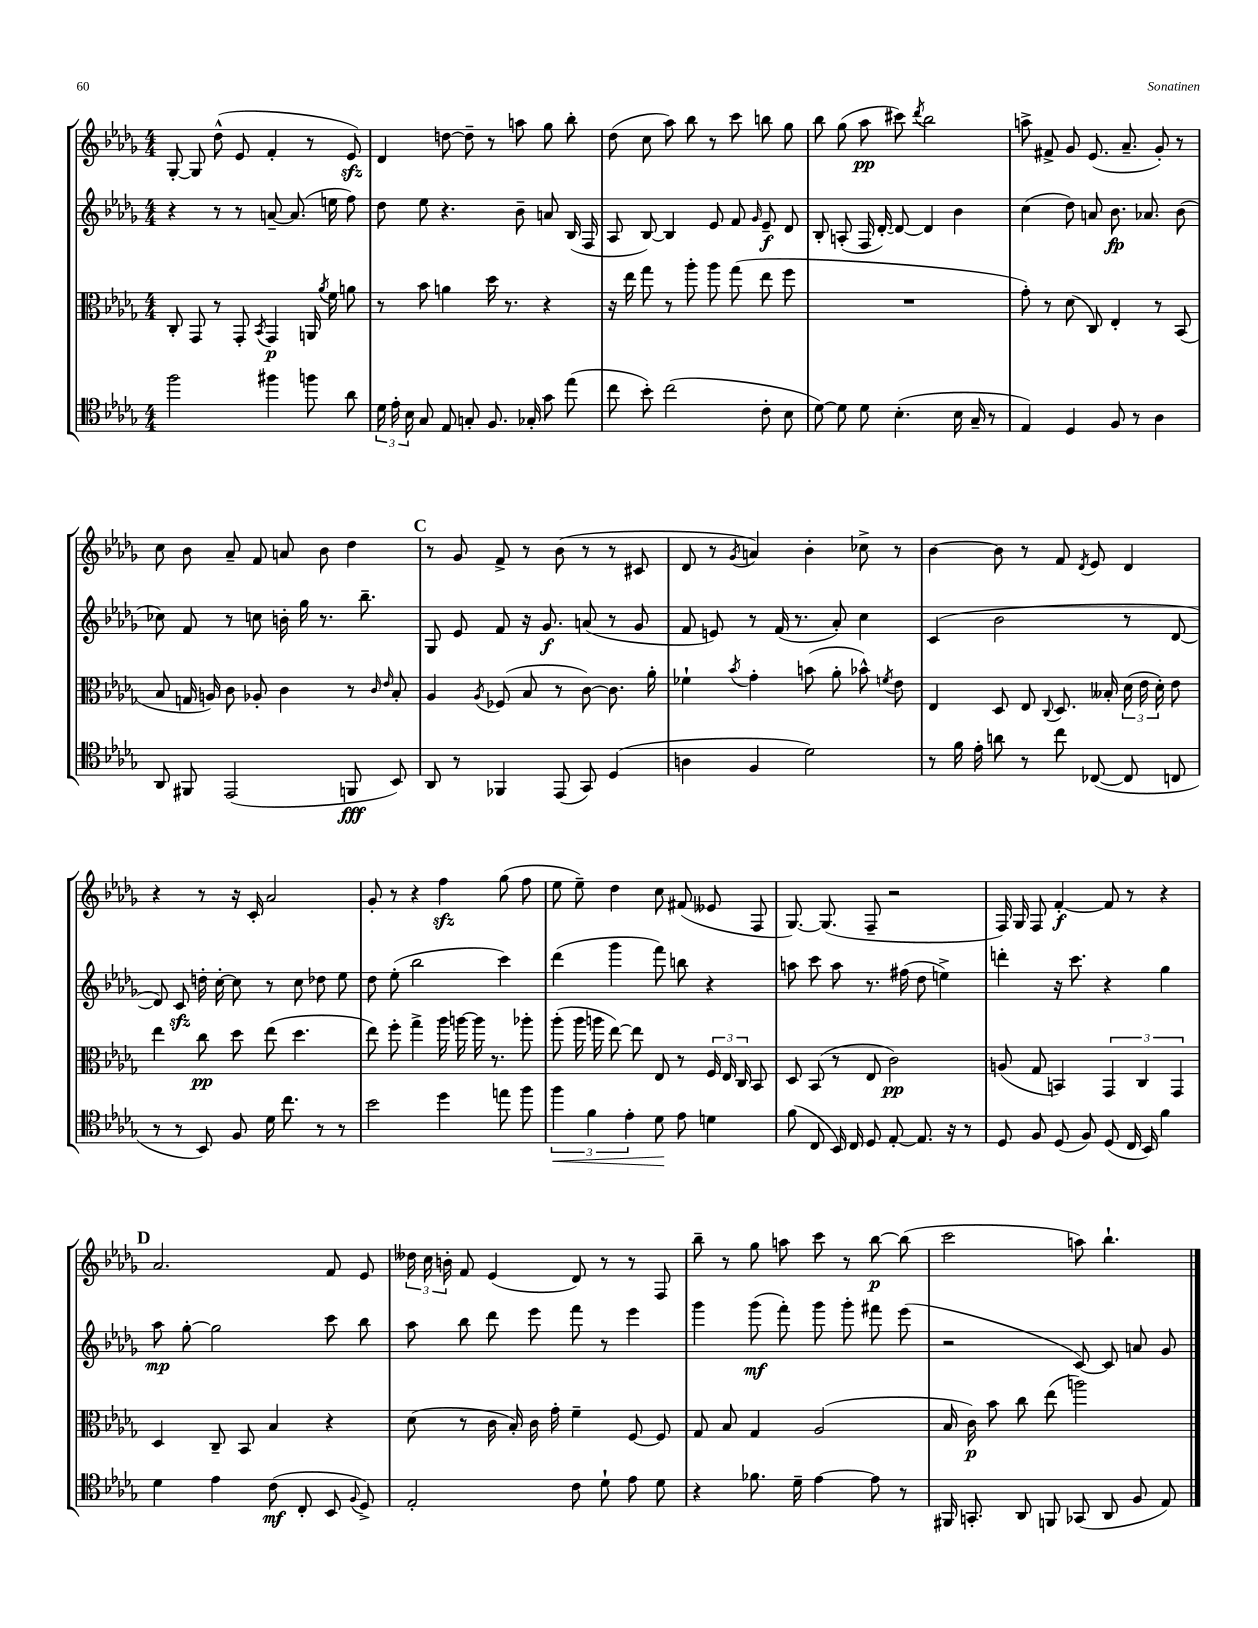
<<
\new StaffGroup <<
\new Staff = "s0" {
    \clef treble \key des \major \numericTimeSignature \time 4/4
    \autoBeamOff ges8~-. ges8 des''8-^( ees'8 f'4-. r8 ees'8\sfz) |
    des'4 d''8~ d''8-- r8 a''8 ges''8 bes''8-. |
    des''8( c''8 aes''8) bes''8 r8 c'''8 b''8 ges''8 |
    bes''8 ges''8( aes''8\pp cis'''8) \acciaccatura { des'''8 } bes''2 |
    a''8-> fis'8-> ges'8 ees'8.( aes'8.-- ges'8-.) r8 |
    c''8 bes'8 aes'8-- f'8 a'8 bes'8 des''4 |
    \mark \markup { \bold "C" } r8 ges'8 f'8-> r8 bes'8( r8 r8 cis'8 |
    des'8 r8 \acciaccatura { ges'8 } a'4) bes'4-. ces''8-> r8 |
    bes'4~ bes'8 r8 f'8 \acciaccatura { des'8 } ees'8 des'4 |
    r4 r8 r16 c'16-. aes'2 |
    ges'8-. r8 r4 f''4\sfz ges''8( f''8 |
    ees''8 ees''8--) des''4 c''8 fis'8( eeses'8 f8 |
    ges8.~) ges8.( f8-- r2 |
    f16) ges16 f8 f'4~-.\f f'8 r8 r4 |
    \mark \markup { \bold "D" } aes'2. f'8 ees'8 |
    \tuplet 3/2 { deses''16 c''16 b'16-. } f'8 ees'4( des'8) r8 r8 f8 |
    bes''8-- r8 ges''8 a''8 c'''8 r8 bes''8~\p bes''8( |
    c'''2 a''8) bes''4.-! \bar "|." |
}
\new Staff = "s1" {
    \clef treble \key des \major \numericTimeSignature \time 4/4
    \autoBeamOff r4 r8 r8 a'8~-- a'8.( e''16 f''8) |
    des''8 ees''8 r4. bes'8-- a'8 bes16( f16 |
    aes8 bes8~) bes4 ees'8 f'8 \grace { ges'16 } ees'8--\f des'8 |
    bes8-. a8-.( f16 des'16~-.) des'8~ des'4 bes'4 |
    c''4( des''8) a'8 bes'8.\fp aes'8. bes'8( |
    ces''8) f'8 r8 c''8 b'16-. ges''16 r8. bes''8.-- |
    \mark \markup { \bold "C" } ges8 ees'8 f'8 r16 ges'8.\f a'8( r8 ges'8 |
    f'8 e'8) r8 f'16( r8. aes'8-.) c''4 |
    c'4( bes'2 r8 des'8~ |
    des'8) c'8\sfz d''16-. c''16~-. c''8 r8 c''8 des''8 ees''8 |
    des''8 ees''8-.( bes''2 c'''4) |
    des'''4( ges'''4 f'''8) b''8 r4 |
    a''8 c'''8 a''8 r8. fis''16( des''8 e''4->) |
    d'''4-. r16 c'''8. r4 ges''4 |
    \mark \markup { \bold "D" } aes''8\mp ges''8~-. ges''2 c'''8 bes''8 |
    aes''8 bes''8 des'''8 ees'''8 f'''8 r8 ees'''4 |
    ges'''4 ges'''8\mf( f'''8-.) ges'''8 ges'''8-. fis'''8 ees'''8( |
    r2 c'8~) c'8 a'8 ges'8 \bar "|." |
}
\new Staff = "s2" {
    \clef alto \key des \major \numericTimeSignature \time 4/4
    \autoBeamOff c8-. ges,8 r8 ges,8-. \acciaccatura { bes,8 } ges,4\p a,16 \acciaccatura { aes'8 } f'16 a'8 |
    r8 bes'8 a'4 des''16 r8. r4 |
    r16 ees''16 ges''8 r8 aes''8-. aes''8 ges''8( ees''8 f''8 |
    R1 |
    ges'8-.) r8 des'8( c8) ees4-. r8 bes,8( |
    bes8 g16 a16) c'8 aes8-. c'4 r8 \grace { c'16 ees'16 } bes8-. |
    \mark \markup { \bold "C" } aes4 \acciaccatura { aes8 } fes8( bes8 r8 c'8~) c'8. aes'16-. |
    fes'4-! \acciaccatura { bes'8 } ges'4-. b'8( aes'8-. bes'8-^) \acciaccatura { f'8 } ees'8 |
    ees4 des8 ees8 \appoggiatura { c8 } des8. beses16-. \tuplet 3/2 { des'16( ees'16 des'16-.) } ees'8 |
    ees''4 c''8\pp des''8 ees''8( des''4. |
    ees''8) f''8-. ges''4-> aes''16 a''16~ a''16 r8. aes''8-. |
    aes''8-.( aes''16 a''16 ees''8~) ees''8 ees8 r8 \tuplet 3/2 { f16 ees16 c16 } bes,8 |
    des8 bes,8( r8 ees8 c'2\pp) |
    a8( ges8 b,4) \tuplet 3/2 { ges,4 c4 ges,4 } |
    \mark \markup { \bold "D" } des4 c8-- bes,8 bes4 r4 |
    des'8( r8 c'16 bes16-.) c'16 ges'16-. f'4-- f8~ f8 |
    ges8 bes8 ges4 aes2( |
    bes16 c'16\p) bes'8 c''8 ees''8( a''2) \bar "|." |
}
\new Staff = "s3" {
    \clef tenor \key des \major \numericTimeSignature \time 4/4
    \autoBeamOff f''2 fis''4 f''8 aes'8 |
    \tuplet 3/2 { des'16 ees'16-. bes16 } ges8 ees8 g8-. f8. ges16-. ges'8 ees''8( |
    c''8 bes'8-.) c''2( c'8-. bes8 |
    des'8~) des'8 des'8 bes4.-.( bes16 ges16-- r8 |
    ees4) des4 f8 r8 aes4 |
    aes,8 fis,8 ees,2( f,8\fff bes,8) |
    \mark \markup { \bold "C" } aes,8 r8 fes,4 ees,8( ges,8) des4( |
    a4 f4 des'2) |
    r8 f'16 ees'16-. a'8 r8 c''8 ces8~( ces8 c8 |
    r8 r8 bes,8) f8 des'16 c''8. r8 r8 |
    bes'2 des''4 e''8 f''8 |
    \tuplet 3/2 { f''4\< f'4 ees'4-. } des'8\! ees'8 d'4 |
    f'8( c8 bes,16) c16 des8 ees8~-. ees8. r16 r8 |
    des8 f8 des8( f8) des8( c16 bes,16) f'4 |
    \mark \markup { \bold "D" } des'4 ees'4 c'8\mf( c8-. bes,8 \appoggiatura { f8 } des8->) |
    ees2-. c'8 des'8-! ees'8 des'8 |
    r4 fes'8. des'16-- ees'4~ ees'8 r8 |
    fis,16 g,8.-. aes,8 f,8 ges,8( aes,8 f8 ees8) \bar "|." |
}
>>
>>
\layout { \context { \Score \remove "Bar_number_engraver" } }
